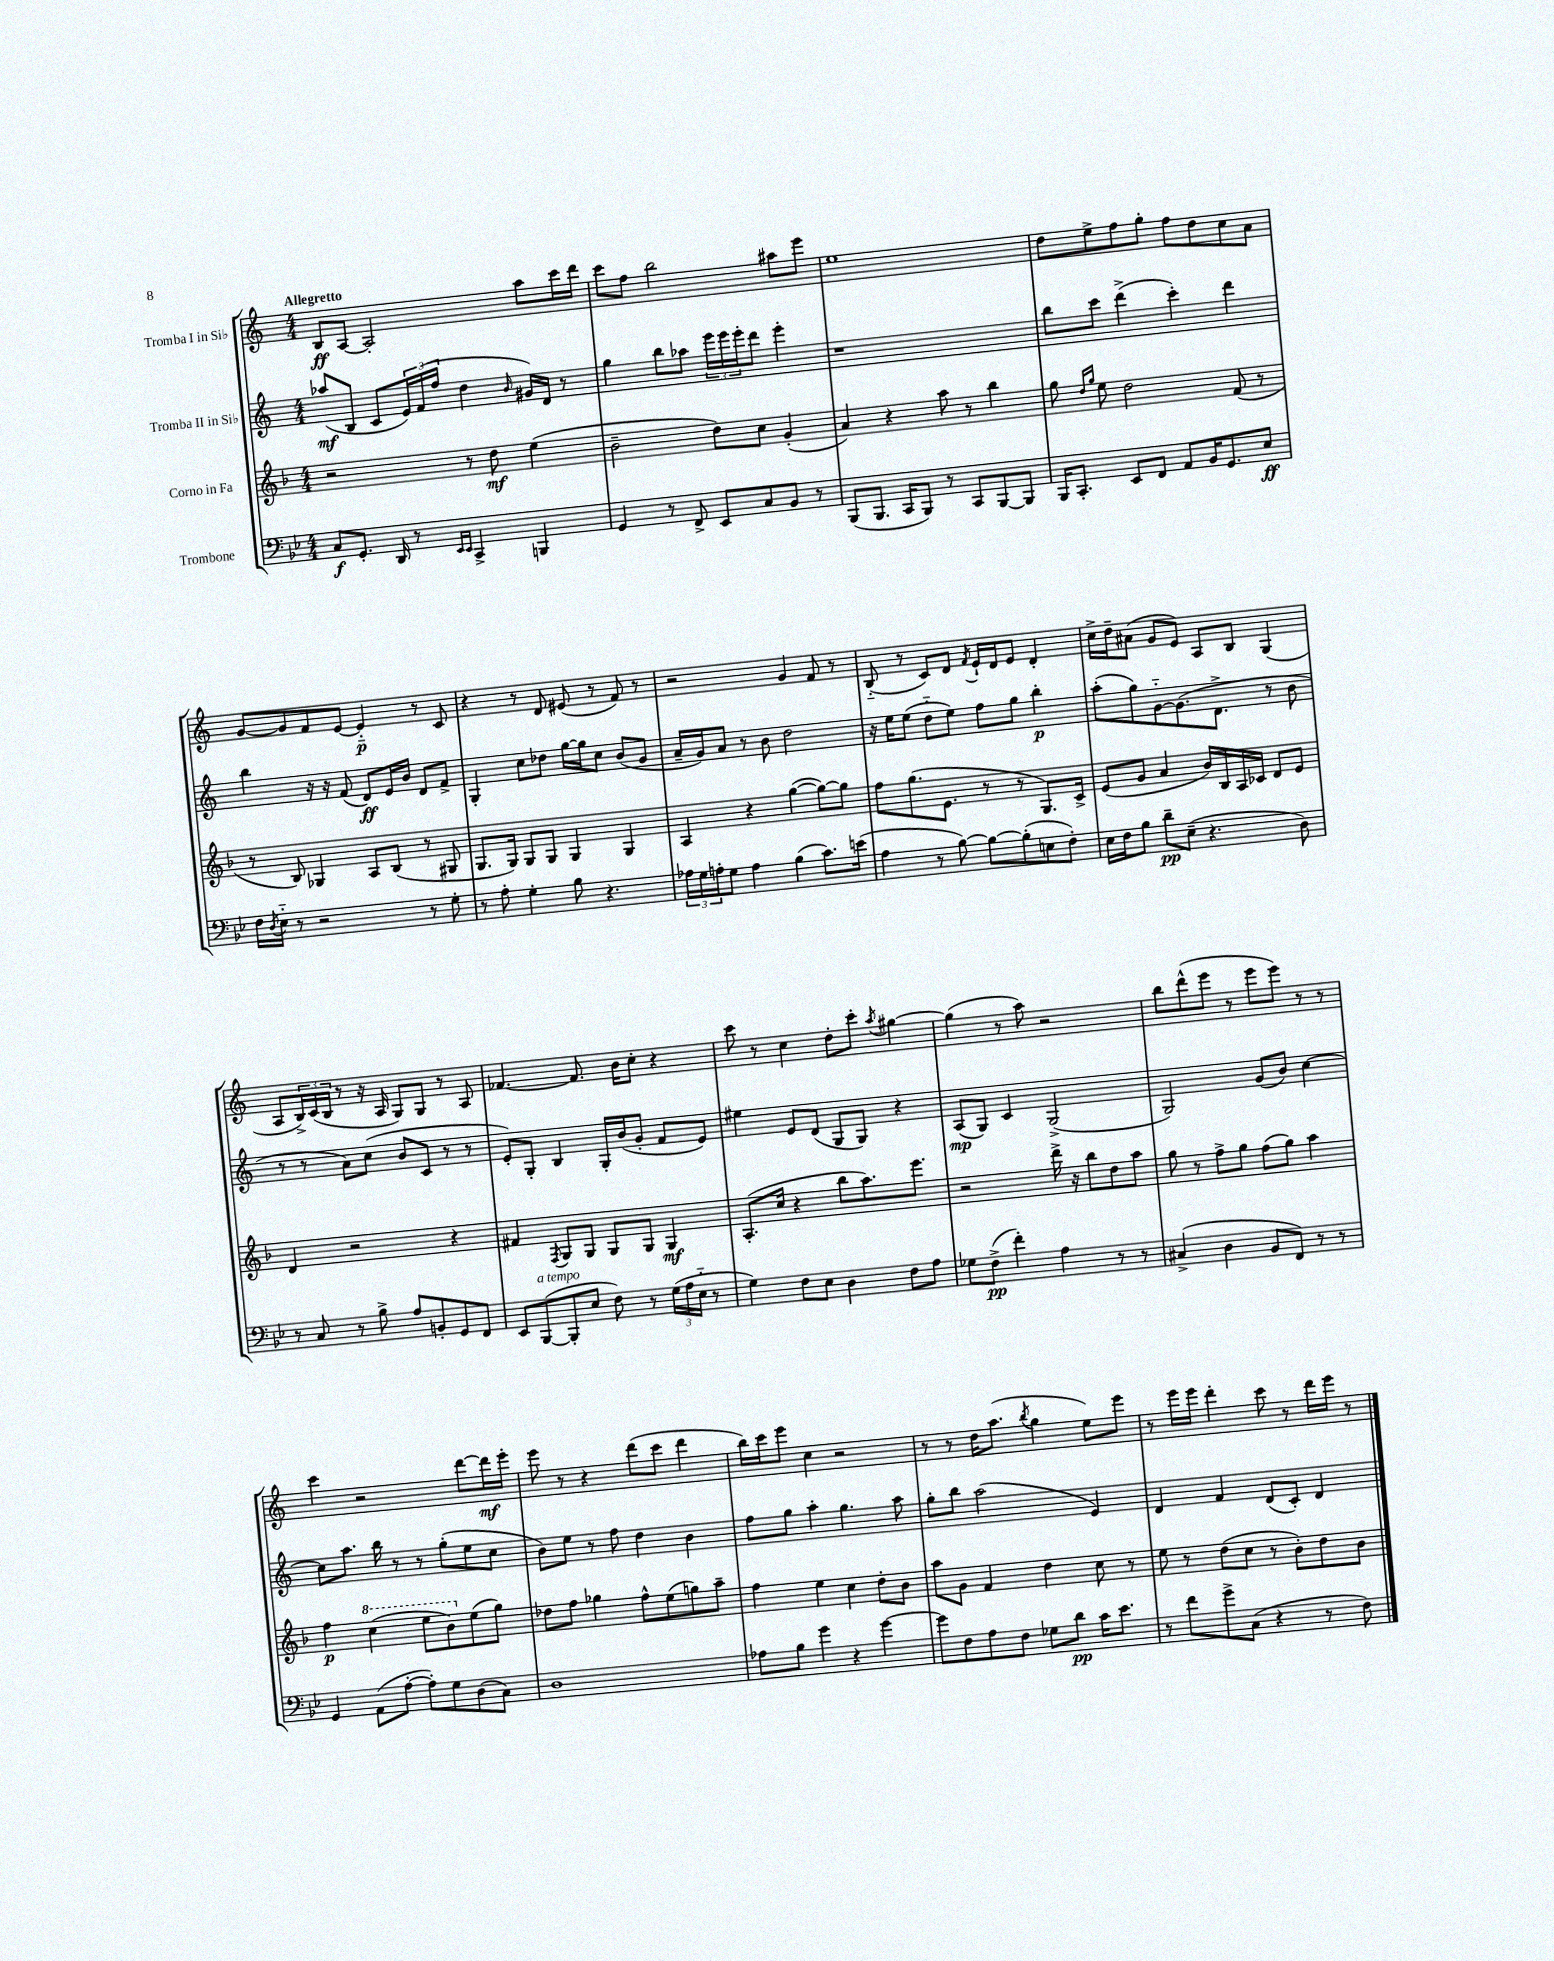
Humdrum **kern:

**kern	**kern	**kern	**kern
*staff4	*staff3	*staff2	*staff1
*clefF4	*clefG2	*clefG2	*clefG2
*k[b-e-]	*k[b-]	*k[]	*k[]
*M4/4	*M4/4	*M4/4	*M4/4
8C	2r	(8aa-	8B
8.GG'	.	8B	[8A
.	.	8c	2A']
16DD	.	.	.
8r	.	24e)	.
.	.	(24f	.
.	.	24ff	.
16qqEE-	.	.	.
16qqEE-	.	.	.
4CC^	8r	4dd	.
.	8dd	.	.
.	.	16qqb	.
4BBB	(4ee	16g#)	8aa
.	.	16d	.
.	.	8r	16ccc
.	.	.	16ddd
=	=	=	=
4GG	2b-~	4gg	8ccc
.	.	.	8ff
8r	.	8bb	2bb
8FF^	.	8aa-	.
8EE-	8dd)	24eee	.
.	.	24eee	.
.	.	24eee'	.
8C	8cc	8ddd	.
8BB-	(4g'	4eee'	8aa#
8r	.	.	8eee
=	=	=	=
(8BBB-	4a)	1r	1ee
8.BBB-	.	.	.
.	4r	.	.
16CC	.	.	.
8BBB-)	.	.	.
8r	8aa	.	.
8CC	8r	.	.
[8BBB-	4bb-	.	.
8BBB-]	.	.	.
=	=	=	=
16BBB-	8gg	8bb	8dd
8.CC'	.	.	.
.	16qqdd	.	.
.	16qqgg	.	.
.	8ee	8ccc	8ee^
8EE-	2dd	(4ddd^	8ff
8FF	.	.	8gg'
8AA	.	4ccc')	8ff
16BB-	.	.	8dd
8.GG	.	.	.
.	(8f	4ddd	8cc
8E-	8r	.	8a
=	=	=	=
16F	8r	4bb	[8g
8qD	.	.	.
16E-'~	.	.	.
8r	8B-)	.	8g]
2r	4G-	16r	8f
.	.	16r	.
.	.	(8f	[8e
.	8A	8d)	4e'~]
.	(8B-	16e	.
.	.	16b	.
8r	8r	8d	8r
8G'	8G#	8f^	8c
=	=	=	=
8r	8.G	4G'	4r
8A'	.	.	.
.	16G)	.	.
4G'	8G	8cc	8r
.	8G	8dd-	8d
8B-	4G	[16gg	(8e#
.	.	16gg]	.
4.r	.	8cc	8r
.	4G	(8b	8f)
.	.	8g	8r
=	=	=	=
24A-	4A	16a~	2r
24G	.	.	.
.	.	16g)	.
24A'	.	.	.
8G	.	8a	.
4A	4r	8r	.
.	.	8b	.
(4B-	([4gg	2dd	4g
8.c)	8gg_)	.	8f
.	8gg]	.	8r
(16e	.	.	.
=	=	=	=
4A	8ff	16r	(8B'~
.	.	16ee	.
.	(8.gg	(8ee	8r
8r	.	8dd'~	8c)
.	8.e	.	.
[8B-)	.	8ee)	8d
.	.	.	8qf
8B-_	8r	8ff	16e`
.	.	.	16d
(8B-']	8r	8gg	8e
8E	8.G)	4bb'	4d'
8F')	.	.	.
.	16c^	.	.
=	=	=	=
16E-	(8e	(8aa'	16cc^
16F	.	.	16dd~
8B-	8g	8gg)	(8a#
8d~	4a	[8g'~	8g
(8E-~	.	(8.g]	8e)
4.r	16b-)	.	8A
.	16B-	8.d^	.
.	16A	.	8B
.	16c-	.	.
.	8d	8r	(4G
8D)	8e	8b	.
=	=	=	=
8r	4d	8r	8A
8C	.	8r	24B^)
.	.	.	(24c
.	.	.	24B
8r	2r	8a)	8r
8B-^	.	(8cc	16r
.	.	.	16A
8A	.	8b	8G)
8BB'	.	8c	8G
8GG	4r	8r	8r
8FF	.	8r	8A
=	=	=	=
8EE-	4f#	8e')	[4.f-
([8BBB-	.	8G'	.
.	8qF	.	.
8BBB-']	8G	4B	.
8E-	8G	.	8.f-]
8F)	8G	16G'	.
.	.	(16b	16b
8r	8G	8g'	8cc'
(24G	4G	8f	4r
24A	.	.	.
24E-'~	.	.	.
8r	.	8e)	.
=	=	=	=
4G)	(8.A'	4ee#	8ccc
.	.	.	8r
.	16cc	.	.
8F	4r	8e	4cc
8E-	.	(8d	.
4D	8bb-	8G	8dd'
.	8.aa)	8G)	8ccc'
.	.	.	8qaa
8F	.	4r	[4gg#
.	8.eee	.	.
8A	.	.	.
=	=	=	=
8G-	2r	(8A	(4gg#]
(8F^	.	8G)	.
4f')	.	4c	8r
.	.	.	8aa)
4A	16ddd^	(2G^	2r
.	16r	.	.
.	8bb-	.	.
8r	8dd	.	.
8r	8aa	.	.
=	=	=	=
(4C#^	8gg	2G)	8bb
.	8r	.	(8ddd^^
4D	8ff^	.	8eee
.	8gg	.	8r
8BB-	(8ff	(8g	8eee
8FF)	8gg)	8b)	8eee)
8r	4aa	[4cc	8r
8r	.	.	8r
=	=	=	=
4GG	4ff	8cc]	4ccc
.	.	8.aa	.
(8AA	(4ccc	.	2r
.	.	16bb	.
[8A'	.	8r	.
8A'])	8eee	8r	.
8G	8bb-)	(8gg'	.
(8D	(8ee	8ee	[8ddd
8C)	8gg)	8cc	16ddd]
.	.	.	16eee'
=	=	=	=
1D	8dd-	8b)	8eee
.	8ff	8ee	8r
.	4gg-	8r	4r
.	.	8ff	.
.	8ff^^	4dd	(8ddd
.	(8ee	.	8ccc
.	8gg)	4b	4ddd
.	8aa~	.	.
=	=	=	=
8A-	4ff	8ff	16bb)
.	.	.	16ccc
8B-	.	8gg	8eee
4g	4ee	4aa'	4cc
4r	4cc	4.gg	2r
[4g	8dd'	.	.
.	8b-	8aa	.
=	=	=	=
8g]	8aa	8gg'	8r
8F	8g	8bb	8r
8A	4f	(2aa	16dd
.	.	.	(8.aa
8F	.	.	.
.	.	.	8qbb
8G-	4dd	.	4gg
8d	.	.	.
16c	8cc	4e)	8ee)
8.e-	.	.	.
.	8r	.	8eee
=	=	=	=
8r	8ee	4d	8r
8f	8r	.	16eee
.	.	.	16eee
8g^	(8dd	4f	4ddd'
(8C	8cc	.	.
4r	8r	(8d	8ccc
.	8b-')	8c')	8r
8r	8dd	4d	16ddd
.	.	.	16eee
8F)	8b-	.	8r
==	==	==	==
*-	*-	*-	*-
